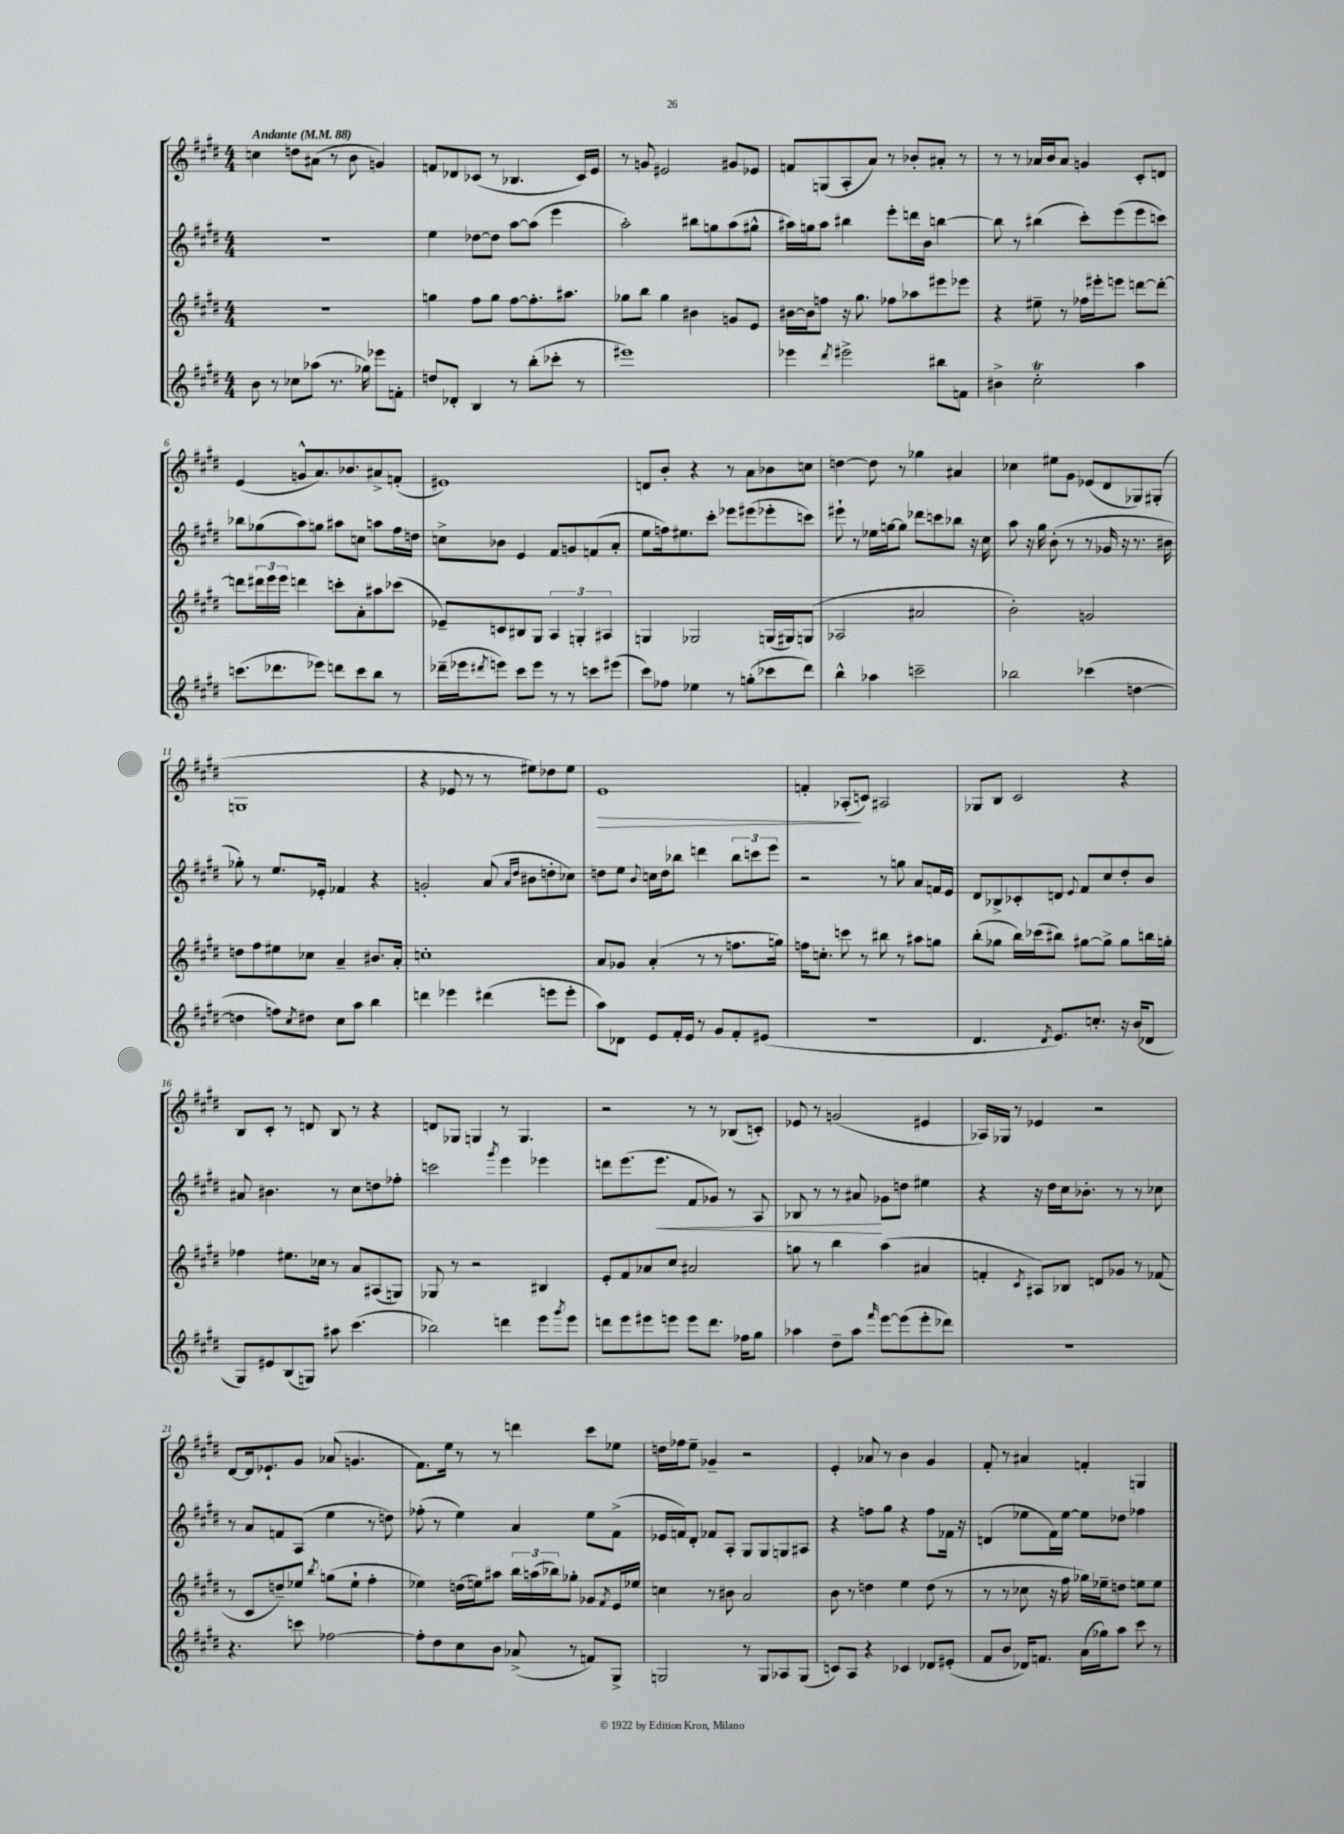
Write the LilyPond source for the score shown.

<<
\new StaffGroup <<
\new Staff = "s0" {
    \clef treble \key e \major \numericTimeSignature \time 4/4 \tempo "Andante" 4 = 88
    c''4 d''8 ais'8( r8 b'8 g'4) |
    f'8 des'8 ces'8( r8 bes4. ces'16) e'16 |
    r8 g'8 eis'2 gis'8 ees'8 |
    f'8 g8( a8-. a'8) r8 bes'8-. ais'8-. r8 |
    r8 r8 aes'16 b'16 aes'8 g'4 cis'8-. d'8 |
    e'4( g'8-^ a'8.) bes'8. ais'8-> f'8-.( |
    eis'1) |
    d'8 b'8-. r4 r8 a'8 bes'8 c''8 |
    d''4~ d''8 r8 ges''4 ais'4 |
    ces''4 eis''8 gis'8 ees'8( dis'8 ges8) gis8-.( |
    g1 |
    r4 ees'8 r8 r8 eis''8) des''8 eis''8 |
    e'1\> |
    f'4-. aes8-.\!( c'8) ais2 |
    ges8 b8 cis'2 r4 |
    b8 cis'8-. r8 d'8 b8 r8 r4 |
    d'8 ges8 g4 r8 g4. |
    r2 r8 r8 bes8( c'8-.) |
    ees'8 r8 g'2( eis'4 |
    aes16) ges16 r8 ees'4 r2 |
    dis'8~ dis'16 ees'8.-! gis'8 aes'8( g'4. |
    fis'8.) e''16 r8 r8 d'''4 cis'''8 ees''8 |
    d''16 fes''16 e''8-- ges'4-- r2 |
    e'4-. aes'8 r8 b'4 gis'4 |
    fis'8-. r8 ais'4 f'4-. g4 \bar "|." |
}
\new Staff = "s1" {
    \clef treble \key e \major \numericTimeSignature \time 4/4
    R1 |
    e''4 des''8~ des''8 a''8~ a''8( e'''4 |
    a''2-.) bis''8 g''8 a''8( gis''8-^ |
    ais''16) g''16 ais''8 bis''4 e'''8-. d'''16 b'16 b''4~ |
    b''8 r8 bis''4( cis'''8-.) e'''8( e'''8 c'''8) |
    bes''8 ges''8( a''8) g''8 ais''8 c''8 a''8 fis''16 d''16 |
    c''8-> bes'8 e'4 fis'8 g'8 f'8( a'8-. |
    e''8 f''16) eis''8. cis'''8-. ees'''8 eis'''8( ees'''8-. c'''8) |
    eis'''8-! r8 ees''16 g''16~ g''8 des'''8 c'''8 bes''8 r16 cis''16 |
    a''8 r16 gis''16 b'8-.( r8 r8 ges'16 r16 r8. bis'16 |
    ges''8-.) r8 e''8. ees'16-. fes'4 r4 |
    g'2-. a'8( \grace { a'16 dis''16 } bis'8 d''8-. ces''8) |
    d''8 e''8 \appoggiatura { b'8 } c''16 d''16 bes''8 d'''4 \tuplet 3/2 { bes''8 c'''8 e'''8 } |
    r2 r8 g''8 a'8 f'16 e'16 |
    dis'8 bes8-> ces'8-. d'8 \appoggiatura { e'8 } fis'8 cis''8 dis''8-. b'8 |
    ais'8 bis'4. r8 cis''8 d''8 fes''8-. |
    c'''2 \acciaccatura { gis'''8 } e'''4 ees'''4 |
    d'''8 e'''8.( e'''8.\< fis'8 ges'8) r8 a8 |
    bes8 r8 r8 ais'8\! ges'8 d''8 eis''4 |
    r4 r16 dis''16 cis''16 bes'8.-. r8 r8 ces''8 |
    r8 a'8 f'8 a8( e''4 r8 d''8) |
    fes''8-.( r8 e''4) a'4 e''8 fis'8->( |
    ees'16 f'16) dis'8-. fes'8 a8-. gis8 gis8 g8 ais8 |
    r4 f''8 gis''8 r4 f''8 fes'16 r16 |
    d'4( ees''8 fis'16) ees''16~ ees''8 des''8 fes''4 \bar "|." |
}
\new Staff = "s2" {
    \clef treble \key e \major \numericTimeSignature \time 4/4
    r1 |
    g''4 fis''8 g''8 fis''8~ fis''8.-. ais''8. |
    ges''8 b''8 ges''4 bis'4 g'8 e'8 |
    bis'16~ bis'16 f''8 r16 gis''8. fes''8 aes''8 eis'''8 ees'''8 |
    r4 eis''8-- r8 fes''16 eis'''16-. e'''8 d'''8~ d'''8~-. |
    d'''8 \tuplet 3/2 { dis'''16 e'''16 e'''16 } d'''4 c'''8-. a'8-. ais''8 ces'''8( |
    ees'8--) c'8 bis8 gis8 \tuplet 3/2 { a4 g4-. ais4 } |
    g4 ges2 g16( gis16) g8( |
    aes2 ais'2 |
    b'2-.) g'2 |
    d''8 fis''8 eis''8 ces''8 a'4-- bis'8. a'16-. |
    c''1-. |
    a'8 ges'8 a'4-.( r8 r8 f''8. g''16) |
    f''16 c''8.-. c'''8 r8 bis''8 r8 ais''8 g''8 |
    b''8-.( ges''8 b''16) ces'''16( bis''8) gis''8~ gis''8-> gis''8 b''16 g''16-. |
    fes''4 eis''8. ces''16 r8 a'8 ais8( g8) |
    ges8 r8 r2 bis4 |
    e'8-. fis'8 aes'8 cis''8 ais'2 |
    g''8 r8 b''4 a''4( ais'4 |
    f'4-. \acciaccatura { cis'8 } ais8) bes8 d'8 ges'8 r8 fes'8( |
    r8 cis'8 d''8--) ees''8 \acciaccatura { b''8 } g''8( ees''8-! fis''4-. |
    ees''4) d''16( e''16) ais''8 \tuplet 3/2 { b''16 a''16( bes''16) } ges''8-. ges'8 \acciaccatura { fis'8 } e'16 ees''16 |
    c''4 r8 bis'8 a'2 |
    b'8 r8 d''4 e''4 d''8( r8 |
    r8 r8 ces''8 r16 fis''16 ges''16) ees''16-- d''8 e''8 e''8 \bar "|." |
}
\new Staff = "s3" {
    \clef treble \key e \major \numericTimeSignature \time 4/4
    b'8 r8 ces''8 aes''8( r8. ges''16) ees'''8 f'8-. |
    d''8 des'8-. b4 r8 b''8-.( ces'''8-. r8 |
    eis'''1) |
    ees'''4 \acciaccatura { dis'''8 } eis'''2-> bis''8 f'8 |
    bis'4-> cis''2-.\trill a''4 |
    c'''8.( des'''8. ees'''8) d'''8 c'''8 b''8 r8 |
    des'''16--( ees'''16 \acciaccatura { dis'''8 } e'''8) cis'''8 e'''8 r8 r8 c'''8 eis'''8( |
    cis'''8) fes''8 ees''4 r8 g''8-.( ces'''8 dis'''8) |
    b''4-^ aes''4 c'''2-- |
    bes''2 ces'''4( d''4~ |
    d''4 f''8) \acciaccatura { cis''8 } dis''8 cis''8 a''8 b''4 |
    d'''4 ees'''4 dis'''4( e'''8 e'''8-. |
    a''8) des'8 e'8 fis'16-. e'16 r8 gis'8 fis'8-. eis'8( |
    R1 |
    dis'4. \acciaccatura { dis'8 } e'8.) c''8.-. r16 b'16( des'8 |
    gis8) eis'8 b8( g8) ais''8 cis'''4.( |
    bes''2) d'''4 e'''8 \acciaccatura { gis'''8 } e'''8 |
    d'''8 e'''8 eis'''8 e'''8 e'''8 d'''8. fes''16 gis''8 |
    aes''4 dis''8-- aes''8 \grace { fis'''16 } e'''8~ e'''8( e'''8-. des'''8) |
    r1 |
    r4. c'''8 fes''2~ |
    fes''8-. dis''8 cis''8 b'8 aes'8->( r8 f'8) gis8-> |
    g2 r8 g8 aes8 g8( |
    c'8) a8 r4 ces'4 des'8 eis'8-.( |
    fis'8 b'8 des'16) f'8. a'16( ges''16) a''8 cis'''8 r8 \bar "|." |
}
>>
>>
